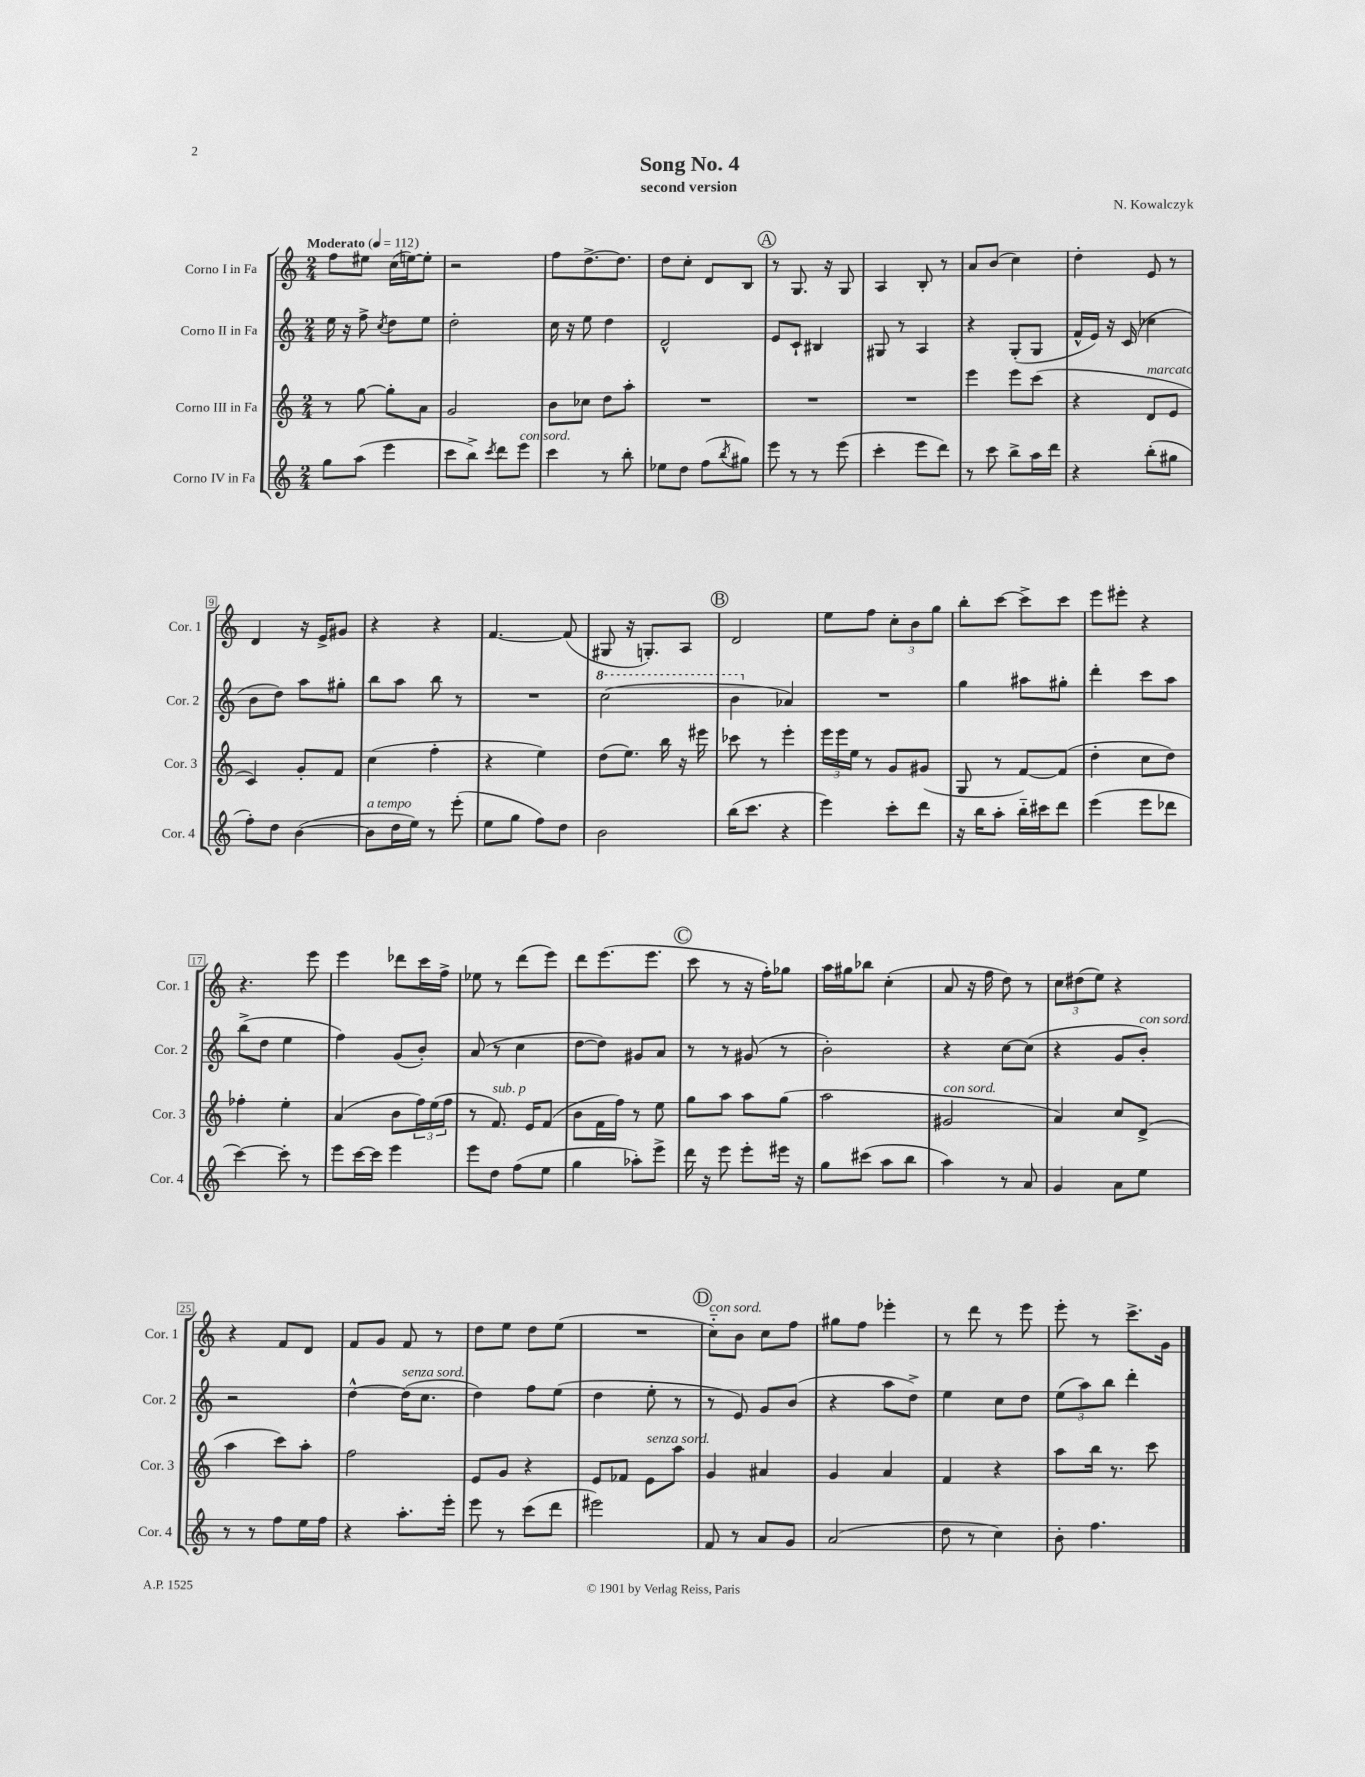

**kern	**kern	**kern	**kern
*staff4	*staff3	*staff2	*staff1
*clefG2	*clefG2	*clefG2	*clefG2
*k[]	*k[]	*k[]	*k[]
*M2/4	*M2/4	*M2/4	*M2/4
*MM112	*MM112	*MM112	*MM112
8gg	8r	16ee	8ff
.	.	16r	.
(8aa	[8gg	8ff^	8ee#
.	.	8qcc	.
4eee	8gg']	8dd	(16cc
.	.	.	[16ee)
.	8a	8ee	8ee']
=	=	=	=
8ccc	2g	2dd'	2r
8bb^)	.	.	.
8qccc	.	.	.
8ddd	.	.	.
8eee	.	.	.
=	=	=	=
4ccc	8b	16cc	8ff
.	.	16r	.
.	8cc-	8ee	[8.dd^
8r	8dd	4dd	.
.	.	.	8.dd]
8bb'	8aa'	.	.
=	=	=	=
8ee-	2r	2d^^	8dd
8dd	.	.	8cc'
(8ff	.	.	8d
8qbb	.	.	.
8gg#)	.	.	8B
=	=	=	=
8eee	2r	8e	8r
8r	.	8c`	8.G
8r	.	4B#	.
.	.	.	16r
(8eee	.	.	8G
=	=	=	=
4ccc'	2r	8G#	4A
.	.	8r	.
8eee	.	4A	8B'
8ddd)	.	.	8r
=	=	=	=
8r	4eee	4r	8a
8ccc	.	.	(8b
8bb^	8eee	(8G'	4cc)
16aa	(8ccc	8G	.
16ddd	.	.	.
=	=	=	=
4r	4r	16f^^	4dd'
.	.	16e)	.
.	.	16r	.
.	.	(16c	.
(8bb'	8d	4cc-	8e
8gg#	8e	.	8r
=	=	=	=
8ff')	4c)	8b	4d
8dd	.	8dd)	.
([4b	8g'	8aa	16r
.	.	.	16e^
.	8f	8gg#'	8g#
=	=	=	=
8b]	(4cc	8bb	4r
16dd	.	8aa	.
16ee)	.	.	.
8r	4ff'	8bb	4r
(8eee'	.	8r	.
=	=	=	=
8ee	4r	2r	[4.f
8gg	.	.	.
8ff)	4ee)	.	.
8dd	.	.	(8f]
=	=	=	=
2b	(8dd	(2ccc	8G#
.	8.ee)	.	16r
.	.	.	8.G')
.	16bb	.	.
.	16r	.	8A
.	16eee#	.	.
=	=	=	=
(16bb	8ccc-	4bb	2d
8.ccc	.	.	.
.	8r	.	.
4r	4eee'	4a-)	.
=	=	=	=
4eee)	24eee	2r	8ee
.	24eee	.	.
.	24ee	.	.
.	8r	.	8ff
8ccc'	8g	.	12cc'
.	.	.	12b
8ddd	(8g#	.	.
.	.	.	12gg
=	=	=	=
16r	8G	4gg	8bb'
16bb	.	.	.
8aa'	8r	.	[8ccc
16bb'~	[8f)	8aa#	8ccc^]
16ccc#	.	.	.
8ddd	(8f]	8gg#'	8ccc
=	=	=	=
(4eee	4dd'	4ddd'	8eee
.	.	.	8eee#'
8eee	8cc	8ccc	4r
8ddd-	8dd)	8aa	.
=	=	=	=
[4ccc)	4ff-'	(8bb^	4.r
.	.	8dd	.
8ccc']	4ee'	4ee	.
8r	.	.	8eee
=	=	=	=
8eee	(4a	4ff)	4eee
[16ccc	.	.	.
16ccc]	.	.	.
4eee	8b	(8g	8ddd-
.	24ff)	8b')	16ccc
.	(24ee	.	.
.	.	.	16ff^
.	24ff	.	.
=	=	=	=
8eee	8r	(8a	8ee-
8dd	8.f)	8r	8r
(8ff	.	4cc	(8ddd
.	16e	.	.
8ee	(8f	.	8eee)
=	=	=	=
4gg	8b	[8dd	8ddd
.	16f	8dd])	(8.eee
.	16ff)	.	.
8aa-')	8r	8g#	.
.	.	.	8.eee
8eee^	8ee	8a	.
=	=	=	=
16ddd	8gg	8r	8ccc
16r	.	.	.
8eee	8aa	8r	8r
8eee'	8aa	(8g#	16r
.	.	.	16ff')
16eee#	(8gg	8r	8gg-
16r	.	.	.
=	=	=	=
8gg	2aa	2b')	16aa
.	.	.	16gg#
(8ccc#	.	.	8bb-
8aa	.	.	(4cc'
8bb	.	.	.
=	=	=	=
4aa)	2g#	4r	8a
.	.	.	16r
.	.	.	16ff
8r	.	[8cc	8dd)
8a	.	(8cc]	8r
=	=	=	=
4g	4a)	4r	12cc
.	.	.	(12dd#
.	.	.	12ee)
8a	8cc	8g	4r
8ee	(8d^	8b')	.
=	=	=	=
8r	4aa	2r	4r
8r	.	.	.
8ff	8ccc)	.	8f
16ee	8aa'	.	8d
16ff	.	.	.
=	=	=	=
4r	2ff	[4dd^^	8f
.	.	.	8g
8.aa'	.	(16dd]	8f
.	.	8.cc	.
.	.	.	8r
16eee'	.	.	.
=	=	=	=
8eee	8e	4dd)	8dd
8r	8g	.	8ee
(8ccc	4r	8ff	8dd
8ddd	.	(8ee	(8ee
=	=	=	=
2eee#)	8e	4dd	2r
.	8f-	.	.
.	8e	8ee'	.
.	8aa	8r	.
=	=	=	=
8f	4g	8r	8cc'~)
8r	.	8e)	8b
8a	4a#	8g	8cc
8g	.	(8b	8ff
=	=	=	=
(2a	4g	4r	8gg#
.	.	.	8ff
.	4a	8aa	4eee-'
.	.	8dd^)	.
=	=	=	=
8dd	4f	4ee	8r
8r	.	.	8ddd
4cc)	4r	8cc	8r
.	.	8dd	8eee
=	=	=	=
8b'	8aa	(12ee	8eee'
.	.	12aa)	.
4.ff	16bb	.	8r
.	.	12bb	.
.	8.r	.	.
.	.	4ddd'	8.ccc^
.	8ccc	.	.
.	.	.	16g
==	==	==	==
*-	*-	*-	*-
